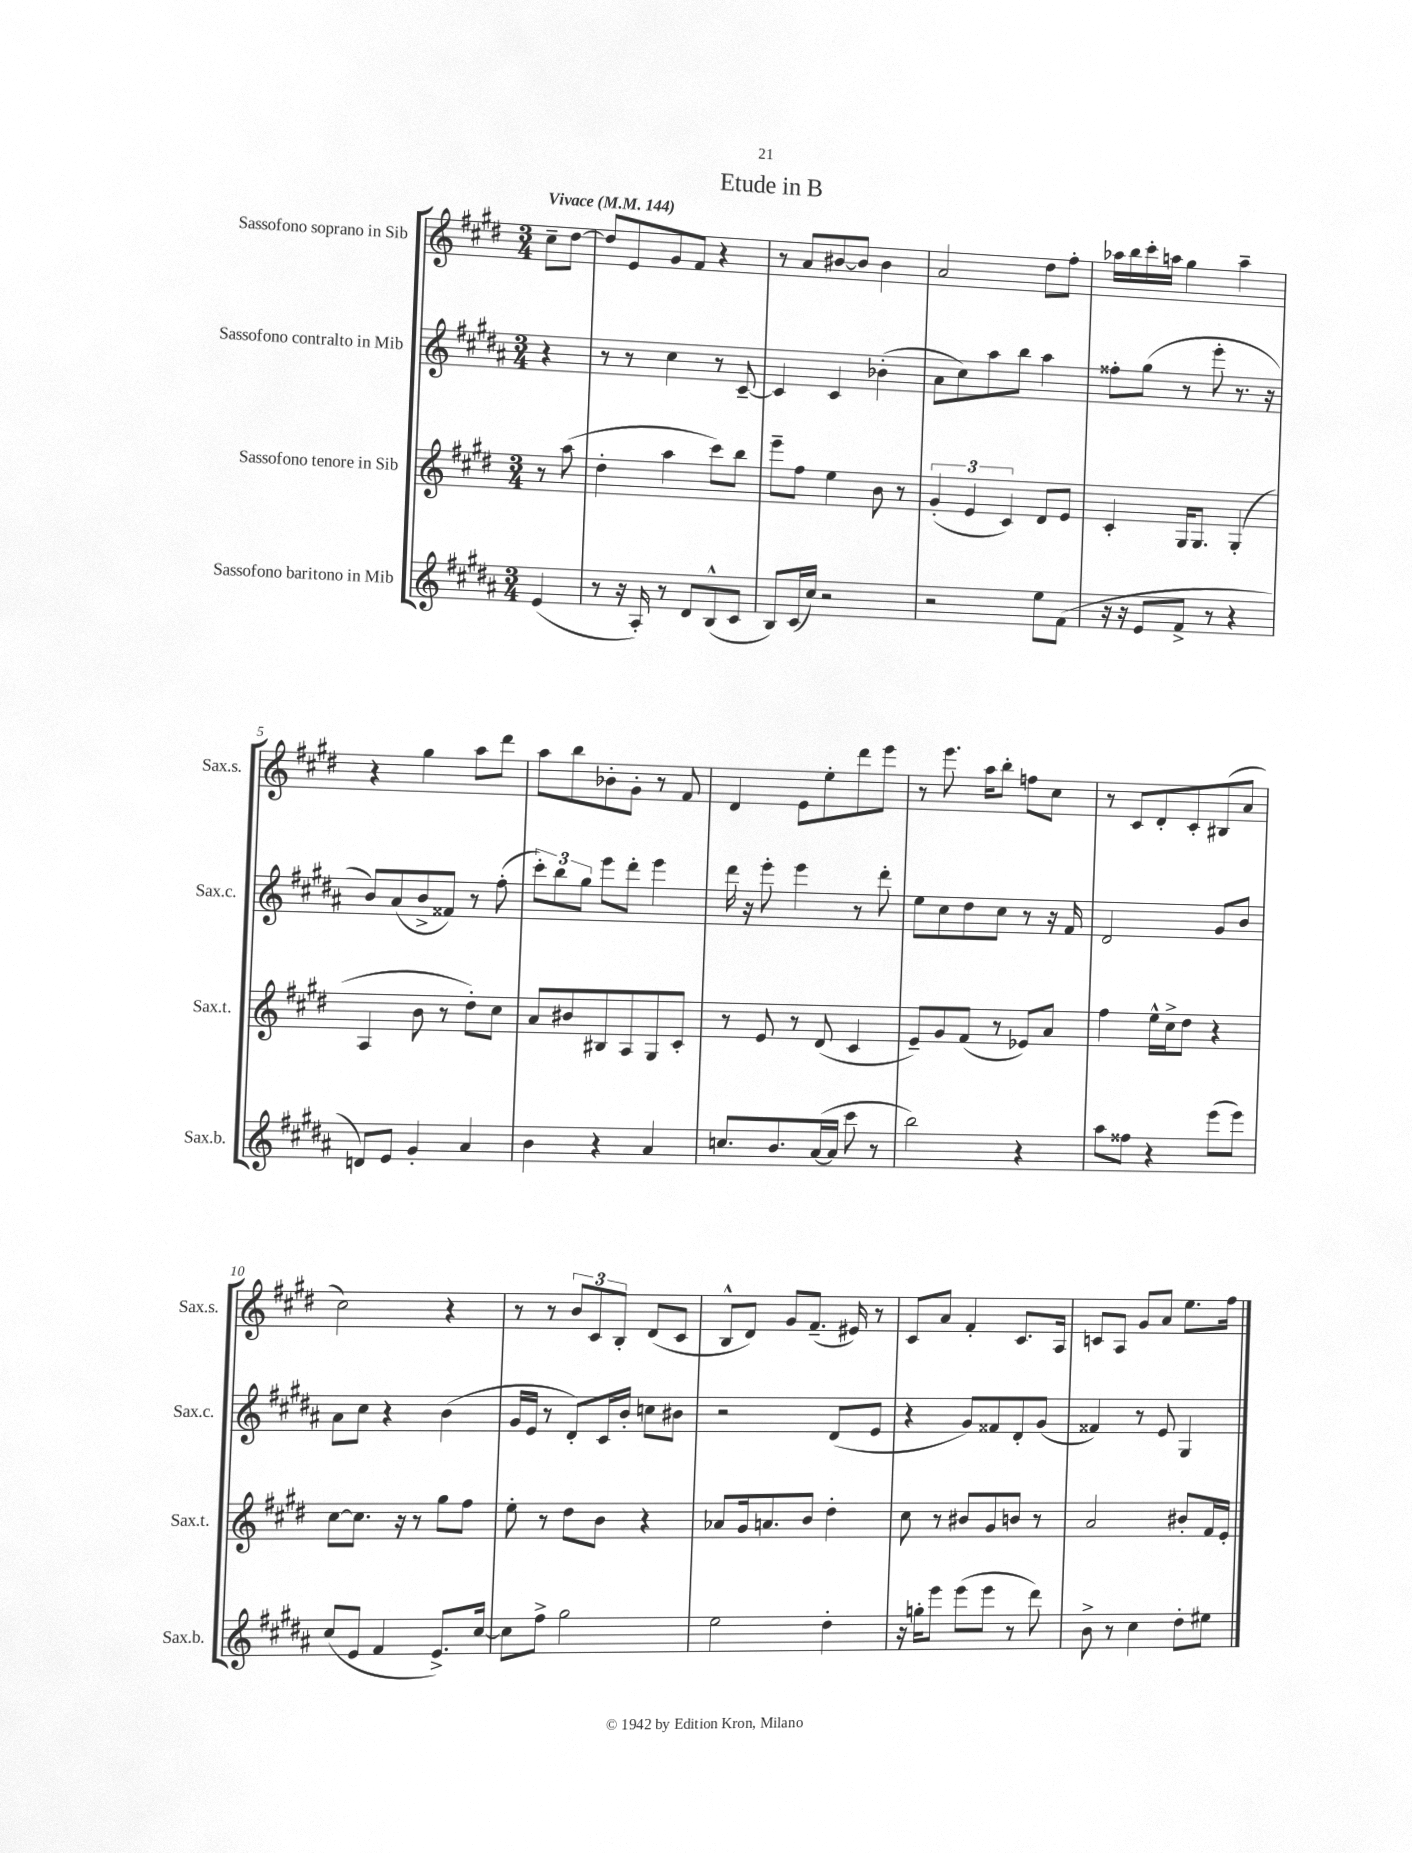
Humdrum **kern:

**kern	**kern	**kern	**kern
*staff4	*staff3	*staff2	*staff1
*clefG2	*clefG2	*clefG2	*clefG2
*k[f#c#g#d#a#]	*k[f#c#g#d#]	*k[f#c#g#d#a#]	*k[f#c#g#d#]
*M3/4	*M3/4	*M3/4	*M3/4
*MM144	*MM144	*MM144	*MM144
(4e	8r	4r	8cc#~
.	(8aa	.	[8dd#
=	=	=	=
8r	4dd#'	8r	8dd#]
16r	.	8r	8e
16A#')	.	.	.
8r	4aa	4cc#	8g#
8d#	.	.	8f#
(8B^^	8ccc#)	8r	4r
8c#	8bb	[8c#~	.
=	=	=	=
8B)	8eee~	4c#]	8r
(16c#	8ff#	.	8a
16cc#)	.	.	.
2r	4ee	4c#	[8b#
.	.	.	8b#]
.	8b	(4b-'	4b#
.	8r	.	.
=	=	=	=
2r	(6g#'	8a#	2a
.	.	8cc#)	.
.	6e	.	.
.	.	8aa#	.
.	6c#)	.	.
.	.	8bb	.
8ee	8d#	4aa#	8dd#
(8f#	8e	.	8ff#'
=	=	=	=
16r	4c#'	8ff##'	16aa-
16r	.	.	16bb
8e	.	(8gg#	16ccc#'
.	.	.	16aa
8f#^	16G#	8r	4gg#
.	8.G#	.	.
8r	.	8eee'	.
4r	(4G#'	8.r	4aa~
.	.	16r	.
=	=	=	=
8d)	4A	8b)	4r
8e	.	(8a#	.
4g#'	8b	8b^	4gg#
.	8r	8f##)	.
4a#	8dd#')	8r	8aa
.	8cc#	(8ff#'	8ddd#
=	=	=	=
4b	8a	12ccc#')	8aa
.	.	12bb	.
.	8b#	.	8bb
.	.	12gg#	.
4r	8B#	8eee	8b-'
.	8A	8ddd#'	8g#'
4a#	8G#	4eee	8r
.	8c#'	.	8f#
=	=	=	=
8.cc	8r	16ddd#	4d#
.	.	16r	.
.	8e	8eee'	.
8.b	.	.	.
.	8r	4eee	8e
([16a#	(8d#	.	8ee'
16a#]	.	.	.
8ccc#	4c#	8r	8ddd#
8r	.	8ddd#'	8eee
=	=	=	=
2bb)	8e~)	8ee	8r
.	8g#	8cc#	8.eee
.	(8f#	8dd#	.
.	.	.	16aa
.	8r	8cc#	8bb'
4r	8e-)	8r	8ff
.	8a	16r	8cc#
.	.	16f#	.
=	=	=	=
8aa#	4ff#	2d#	8r
8ff##	.	.	8c#
4r	16ee^^	.	8d#'
.	16cc#^	.	.
.	8dd#	.	8c#'
(8eee	4r	8g#	(8B#
8eee)	.	8b	8a
=	=	=	=
(8cc#	[8cc#	8a#	2cc#)
8e	8.cc#]	8cc#	.
4f#	.	4r	.
.	16r	.	.
.	8r	.	.
8.e^)	8gg#	(4b	4r
.	8ff#	.	.
[16cc#	.	.	.
=	=	=	=
8cc#]	8ee'	16g#	8r
.	.	16e	.
8ff#^	8r	8r	8r
2gg#	8dd#	8d#')	12b
.	.	.	12c#
.	8b	16c#	.
.	.	.	12B'
.	.	16b'	.
.	4r	8cc	(8d#
.	.	8b#	8c#
=	=	=	=
2ee	8a-	2r	8B^^
.	16g#	.	8d#)
.	8.a	.	.
.	.	.	8g#
.	8b	.	(8.f#~
4dd#'	4dd#'	(8d#	.
.	.	.	16e#)
.	.	8e	8r
=	=	=	=
16r	8cc#	4r	8c#
16gg'	.	.	.
8eee	8r	.	8a
(8eee	8b#	8g#)	4f#'
8eee	8g#	8f##	.
8r	8b	8d#'	8.c#
8ddd#)	8r	(8g#	.
.	.	.	16A
=	=	=	=
8b^	2a	4f##)	8c
8r	.	.	8A
4cc#	.	8r	8g#
.	.	8e	8a
8dd#'	8b#'	4G#	8.ee
8ee#	16f#	.	.
.	16e'	.	16ff#
==	==	==	==
*-	*-	*-	*-
